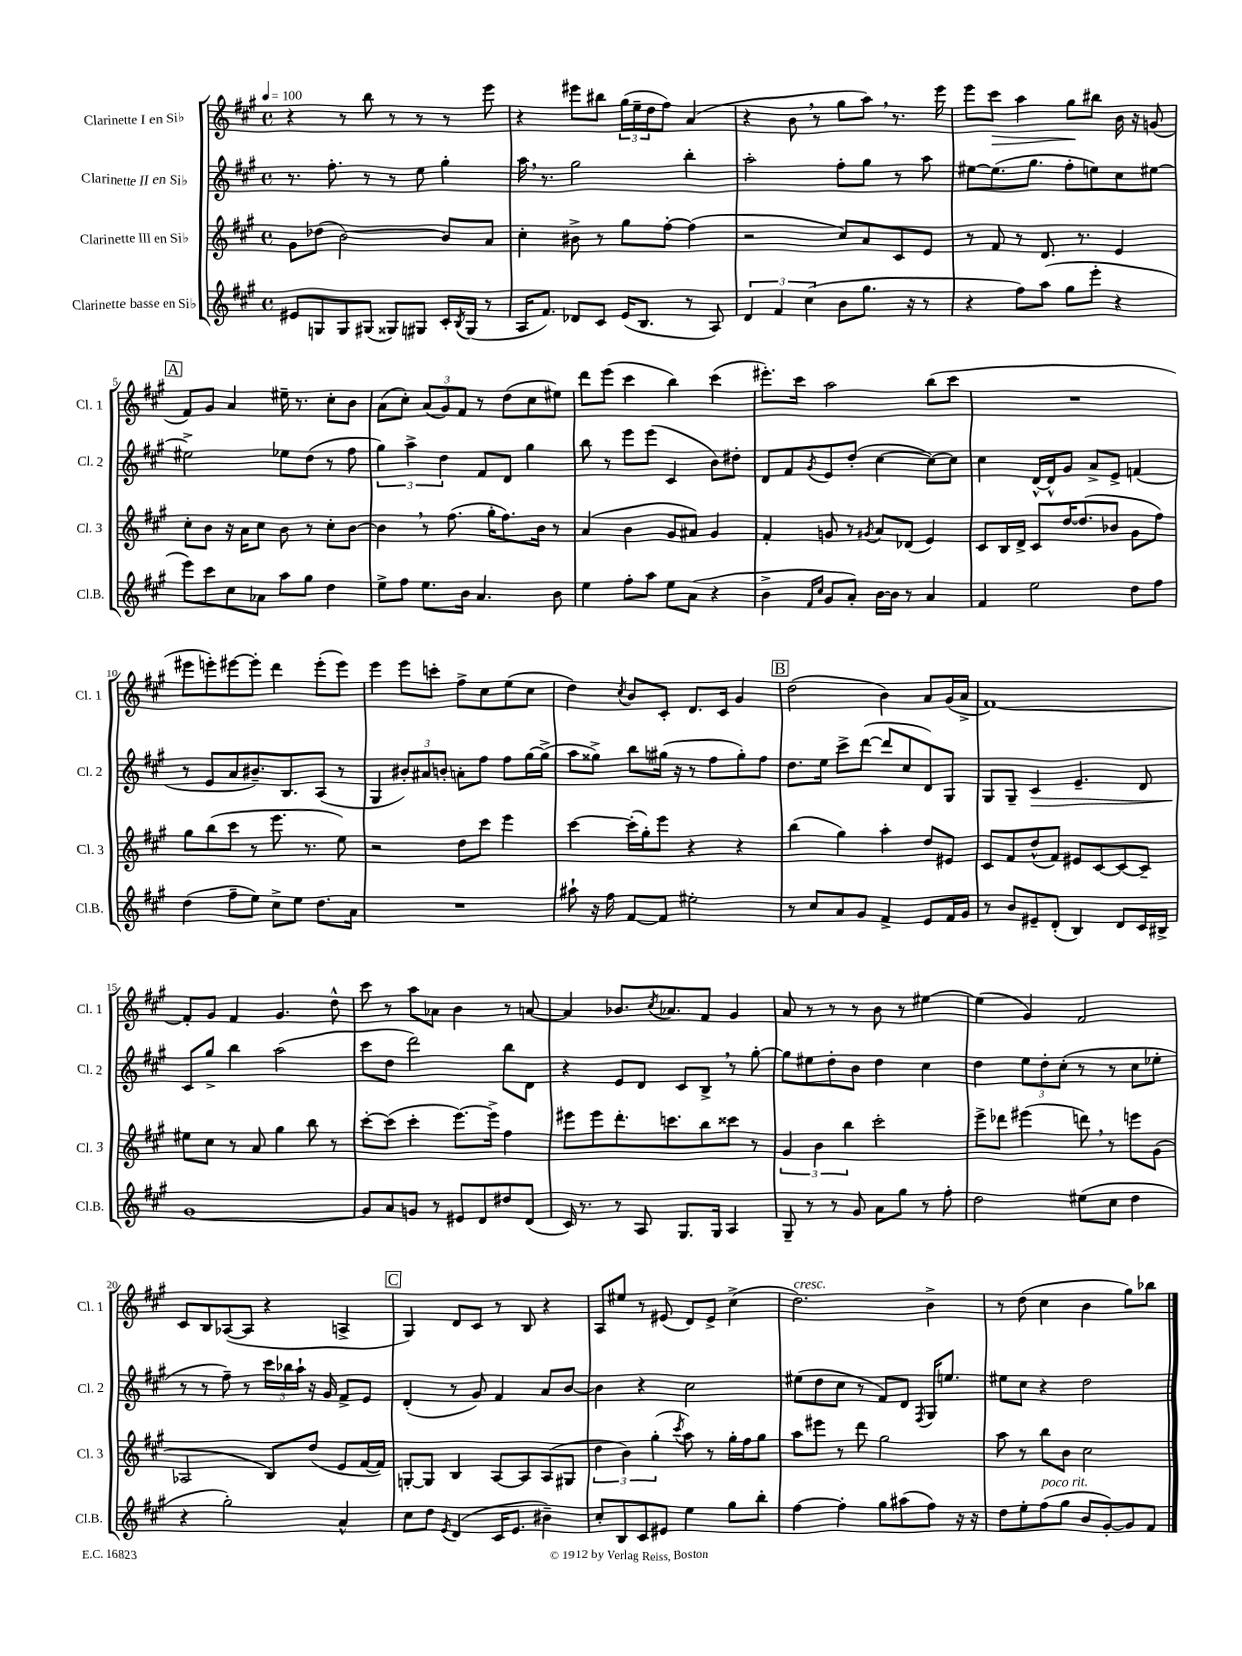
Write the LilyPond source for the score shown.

<<
\new StaffGroup <<
\new Staff = "s0" \with { instrumentName = "Clarinette I en Sib" shortInstrumentName = "Cl. 1" } {
    \clef treble \key a \major \defaultTimeSignature \time 4/4 \tempo 4 = 100
    r4 r8 b''8 r8 r8 r8 e'''8 |
    r4 eis'''8 bis''8 \tuplet 3/2 { gis''16( e''16-- d''16 } fis''8) a'4( |
    r4 b'8 \breathe r8 gis''8 a''8) \breathe r8. e'''16 |
    e'''8 cis'''8\> a''4 gis''8\! bis''8 b'16 r16 g'8( |
    \mark \markup { \box "A" } fis'8) gis'8 a'4 eis''16-- r8. cis''8-. b'8 |
    a'8( cis''8-.) \tuplet 3/2 { a'8( gis'8) fis'8 } r8 d''8( cis''8 eis''8) |
    d'''8 e'''8( cis'''4 b''4) cis'''4( |
    eis'''8.-.) cis'''16 a''2 b''8( cis'''8 |
    R1 |
    eis'''8 e'''8-.) eis'''8~ eis'''8-. d'''4 eis'''8-.( eis'''8) |
    e'''4 e'''8 c'''8-. fis''8-> cis''8 e''8( cis''8 |
    d''4) \acciaccatura { cis''8 } b'8 cis'8-. d'8. cis'16 gis'4 |
    \mark \markup { \box "B" } d''2( b'4) a'8 gis'16( a'16-> |
    fis'1~) |
    fis'8-. gis'8 fis'4 gis'4. d''8-^ |
    cis'''8 r8 a''8 aes'8 b'4 r8 a'8~ |
    a'4 bes'8. \acciaccatura { cis''8 } aes'8. fis'8 gis'4 |
    a'8 r8 r8 r8 b'8 r8 eis''4~ |
    eis''4( gis'4) fis'2 |
    cis'8 b8 aes8~( aes8 r4 a4-> |
    \mark \markup { \box "C" } gis4) d'8 cis'8 r8 b8 r4 |
    a8 eis''8 r8 eis'8( d'8) eis'8-> cis''4->( |
    d''2.^\markup { \italic "cresc." }) b'4-> |
    r8 d''8( cis''4 b'4 gis''8) bes''8 \bar "|." |
}
\new Staff = "s1" \with { instrumentName = "Clarinette II en Sib" shortInstrumentName = "Cl. 2" } {
    \clef treble \key a \major \defaultTimeSignature \time 4/4
    r8. fis''8.-. r8 r8 e''8 gis''4-. |
    a''16 \breathe r8. gis''2 b''4-. |
    a''2-. fis''8-. gis''8 r8 a''8 |
    eis''8~ eis''8.( gis''8. fis''8-. e''8) cis''8 eis''8~ |
    \mark \markup { \box "A" } eis''2-> ees''8 d''8( r8 fis''8 |
    \tuplet 3/2 { gis''4) a''4-> d''4 } fis'8 d'8 gis''4 |
    b''8 r8 e'''8 e'''8( cis'4 b'8) dis''8-. |
    d'8 fis'8 \acciaccatura { gis'8 } e'8 d''8-.( cis''4~ cis''8~) cis''8 |
    cis''4 d'16~-^ d'16-^ gis'8 a'8-> e'8-> f'4( |
    r8 e'8 a'8 bis'8.--) b8. a8( r8 |
    gis4 \tuplet 3/2 { bis'8-.) ais'8 b'8-. } a'8-. fis''8 fis''8 gis''16~ gis''16->( |
    a''8 gisis''8->) b''8 gis''16( r16 r8 fis''8 gis''8-.) fis''8 |
    \mark \markup { \box "B" } d''8. e''16 cis'''8-> d'''8~( d'''8 cis''8 d'8) gis8 |
    gis8 gis8-- cis'4\> e'4.-- d'8 |
    cis'8\! gis''8-> b''4 a''2( |
    cis'''8 d''8 d'''2) b''8 d'8 |
    r4 e'8 d'8 cis'8 b8-> \breathe r8 gis''8~-. |
    gis''8 eis''8 d''8-. b'8 d''4 cis''4 |
    d''4 \tuplet 3/2 { e''8 d''8-. cis''8-.( } r8 r8 cis''8 ees''8-. |
    r8 r8 fis''8--) r8 \tuplet 3/2 { cis'''16 bes''16 a''16-! } r16 gis'16 fis'8-> e'8 |
    \mark \markup { \box "C" } d'4-.( r8 gis'8) fis'4 a'8 b'8~ |
    b'4 r4 cis''2 |
    eis''8( d''8 cis''8 r8 fis'8) d'8 \acciaccatura { fis8 } gis16 e''8. |
    eis''8 cis''8 r4 d''2 \bar "|." |
}
\new Staff = "s2" \with { instrumentName = "Clarinette III en Sib" shortInstrumentName = "Cl. 3" } {
    \clef treble \key a \major \defaultTimeSignature \time 4/4
    gis'8 des''8( b'2~) b'8 a'8 |
    cis''4-. bis'8-> r8 gis''8 fis''8~-. fis''4( |
    r2 cis''8) a'8 cis'8 e'8 |
    r8 fis'8 r8 d'8. r8. e'4 |
    \mark \markup { \box "A" } cis''8-. b'8 r16 a'16 cis''8 b'8 r8 cis''8-. b'8~ |
    b'4 \breathe r8 fis''8.( gis''16-. fis''8.) b'16 r8 |
    a'4( b'4 gis'8 ais'8) gis'4 |
    fis'4-. g'8 r8 \acciaccatura { gis'8 } a'8 des'8( e'4) |
    cis'8 b16 d'16-> cis'8 d''16~ d''8.( bes'8 gis'8 fis''8) |
    gis''8 b''8( cis'''8 r8 e'''8. r8. e''8) |
    r2 d''8 cis'''8 e'''4 |
    cis'''4~ cis'''16-.( gis''16-.) e'''8 r4 r4 |
    \mark \markup { \box "B" } b''4( gis''4) a''4-. d''8 eis'8 |
    cis'8 fis'8 d''8-^( fis'8) eis'8 cis'8~ cis'8~ cis'8-- |
    eis''8 cis''8 r8 a'8 gis''4 b''8 r8 |
    cis'''8~-. cis'''8( cis'''4-. e'''8.~) e'''16-> fis''4 |
    eis'''8 eis'''8 d'''8.-. c'''8. b''8 cisis'''8 r8 |
    \tuplet 3/2 { gis'4 b'4 b''4 } cis'''2-. |
    e'''8-> des'''8 eis'''4( d'''8) \breathe r8 e'''8 gis'8( |
    aes2 b8) d''8( e'8 fis'16~ fis'16) |
    \mark \markup { \box "C" } g8~-. g8 b4 a8~ a8 a8( gis8 |
    \tuplet 3/2 { d''4 b'4) gis''4-.( } \acciaccatura { cis'''8 } a''8) r8 gis''16-. fis''16 gis''8 |
    a''8 eis'''8 r8 d'''8 gis''2 |
    a''8 r8 b''8 b'8 cis''2 \bar "|." |
}
\new Staff = "s3" \with { instrumentName = "Clarinette basse en Sib" shortInstrumentName = "Cl.B." } {
    \clef treble \key a \major \defaultTimeSignature \time 4/4
    eis'8 g8 g8 gis8( gisis8) gis8 cis'16-. \acciaccatura { b8 } gis16( r8 |
    a16 fis'8.) des'8 cis'8 e'16( b8. r8 a8) |
    \tuplet 3/2 { d'4 fis'4 cis''4( } b'8 gis''8. r16 r8 |
    r4 fis''8) a''8( gis''8 e'''8-. r4 |
    \mark \markup { \box "A" } e'''8) cis'''8 cis''8 aes'8 a''8 gis''8 d''4 |
    e''8-> fis''8 e''8. b'16 a'4. b'8 |
    e''4 fis''8-. a''8 e''8 a'8( r4 |
    b'4-> \grace { fis'16 cis''16 } gis'8 a'8-.) b'16~ b'16 r8 a'4 |
    fis'4 e''2 d''8 fis''8 |
    d''4( fis''8-- e''8) cis''8-> e''8 d''8. a'16 |
    R1 |
    ais''8-! r16 fis''16 fis'8~ fis'8 eis''2-. |
    \mark \markup { \box "B" } r8 cis''8 a'8 gis'8 fis'4-> e'8 fis'16 gis'16 |
    r8 b'8 eis'8-- d'8-.( b4) d'8 cis'16 bis16-> |
    gis'1~ |
    gis'8 a'8 g'8 r8 eis'8 d'8 dis''8 d'8( |
    cis'16) r8. r8 a8 gis8. gis16 a4 |
    gis8-- r8 r8 gis'8 a'8 gis''8 r8 fis''8-. |
    d''2 eis''8( cis''8 d''4 |
    r4 gis''2-.) a'4-^ |
    \mark \markup { \box "C" } cis''8 d''8 \acciaccatura { e'8 } d'4( cis'16 e'8. bis'4--) |
    cis''8-. b8 cis'8 eis'8 e''4 gis''8 b''8-. |
    fis''4~ fis''4-. gis''8 ais''8( fis''8) r16 r16 |
    d''8 e''8-. fis''8^\markup { \italic "poco rit." }( gis''8 b'8 gis'8~-.) gis'8 fis'8 \bar "|." |
}
>>
>>
